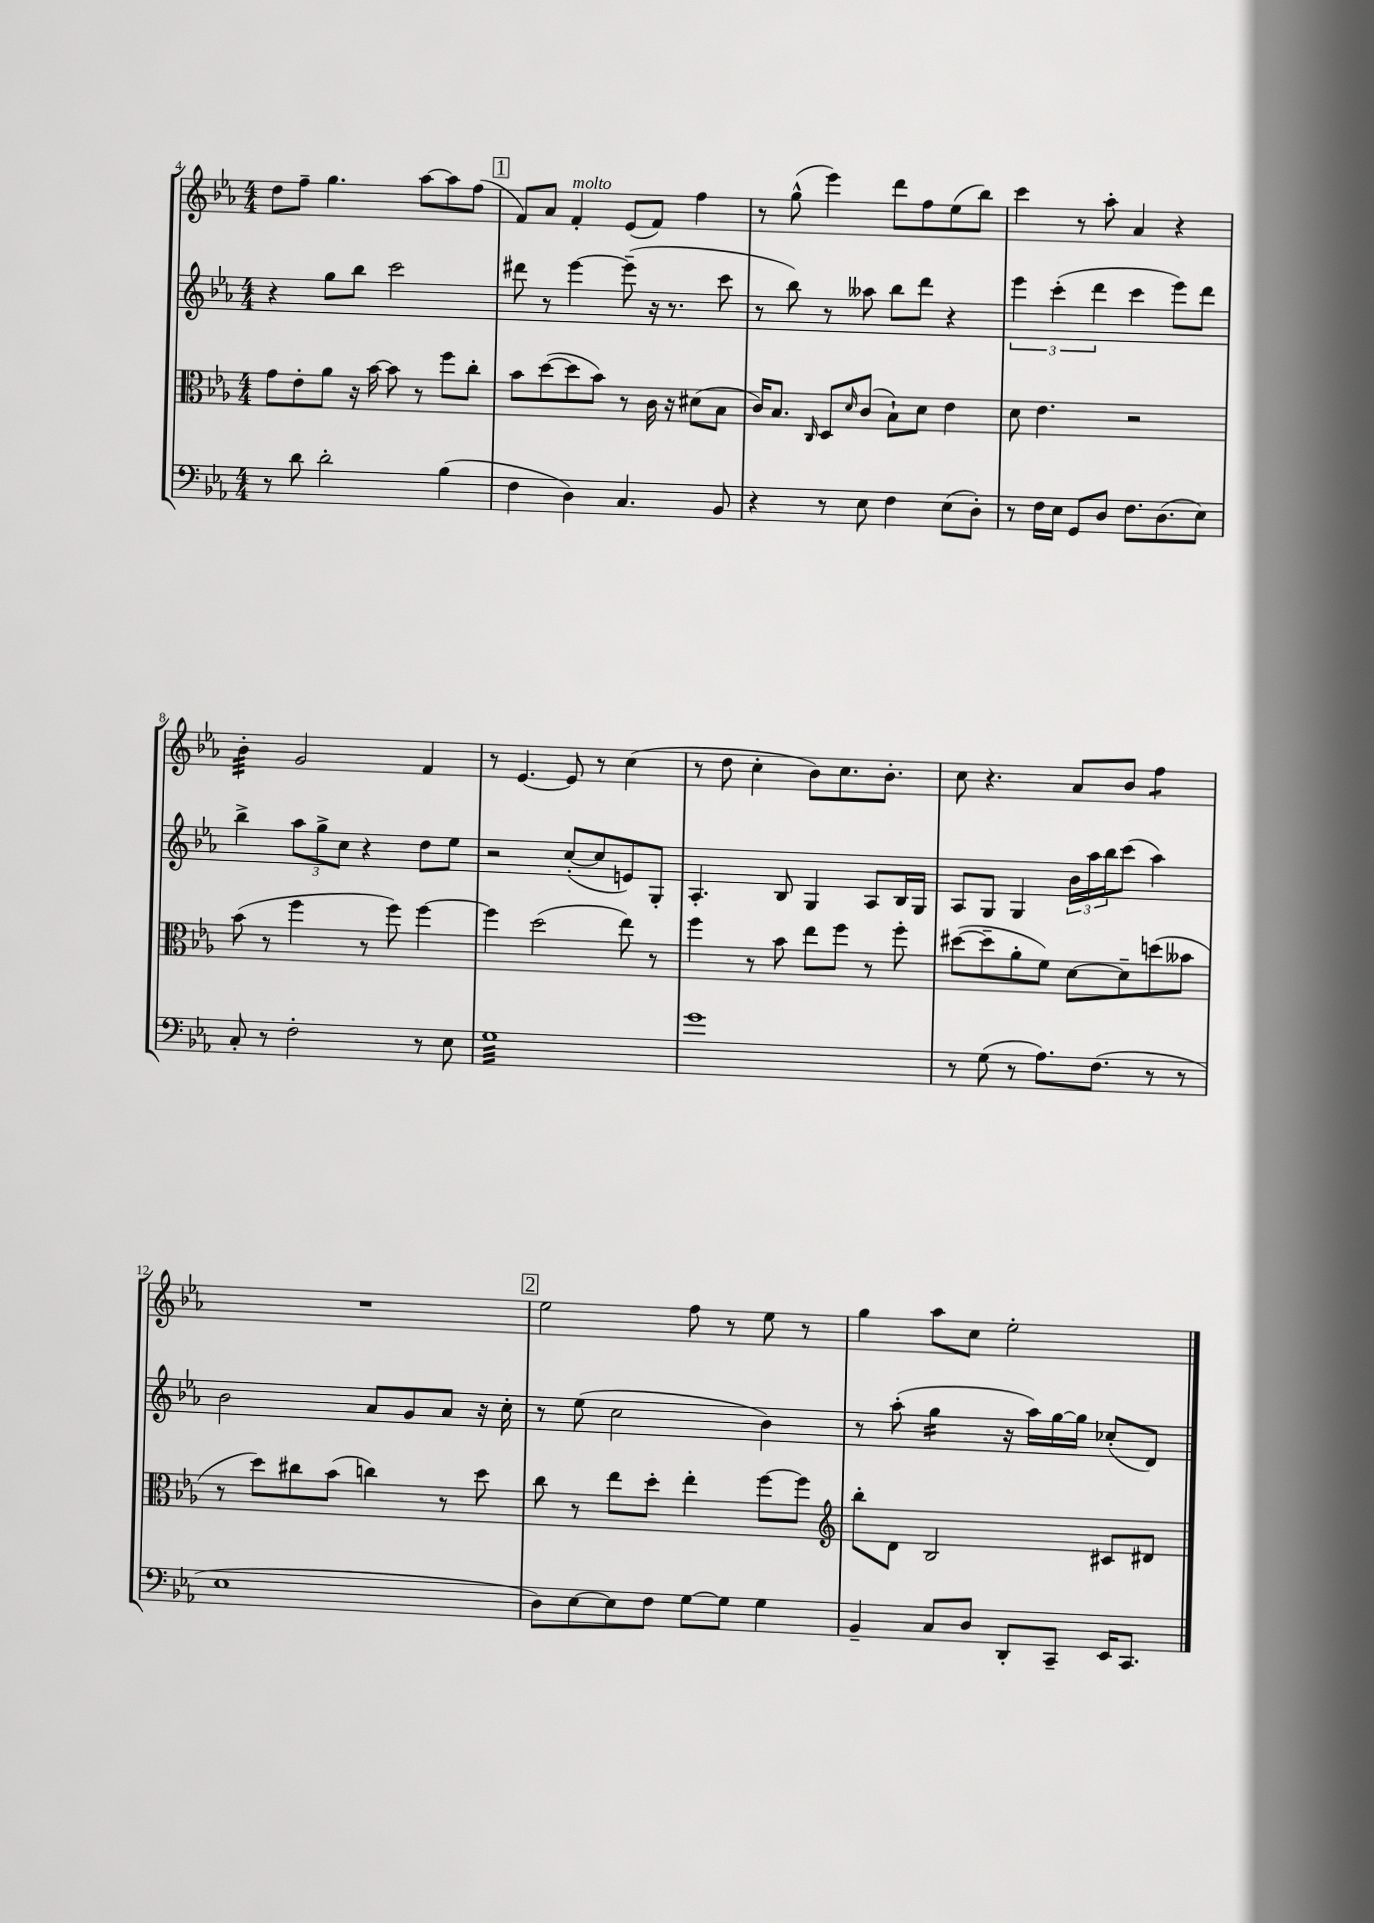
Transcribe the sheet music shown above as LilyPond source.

<<
\new StaffGroup <<
\new Staff = "s0" {
    \clef treble \key ees \major \numericTimeSignature \time 4/4
    d''8 f''8-- g''4. aes''8~ aes''8 f''8( |
    \mark \markup { \box "1" } f'8) aes'8 f'4-.^\markup { \italic "molto" } ees'8( f'8) f''4 |
    r8 g''8-^( ees'''4) d'''8 f''8 ees''8( bes''8) |
    c'''4 r8 aes''8-. aes'4 r4 |
    bes'4:32-. g'2 f'4 |
    r8 ees'4.~ ees'8 r8 c''4( |
    r8 d''8 c''4-. bes'8) c''8. bes'8.-. |
    c''8 r4. aes'8 bes'8 f''4:8 |
    R1 |
    \mark \markup { \box "2" } ees''2 f''8 r8 ees''8 r8 |
    g''4 aes''8 c''8 ees''2-. \bar "|." |
}
\new Staff = "s1" {
    \clef treble \key ees \major \numericTimeSignature \time 4/4
    r4 g''8 bes''8 c'''2 |
    \mark \markup { \box "1" } dis'''8 r8 ees'''4~ ees'''8--( r16 r8. c'''8 |
    r8 bes''8) r8 aeses''8 bes''8 d'''8 r4 |
    \tuplet 3/2 { ees'''4 c'''4-.( d'''4 } c'''4 ees'''8) d'''8 |
    bes''4-> \tuplet 3/2 { aes''8 g''8-> c''8 } r4 d''8 ees''8 |
    r2 c''8~-.( c''8 e'8) g8-. |
    aes4.-. bes8 g4 aes8 bes16 g16 |
    aes8 g8 g4 \tuplet 3/2 { bes'16 aes''16 bes''16 } c'''8( aes''4) |
    bes'2 aes'8 g'8 aes'8 r16 c''16-. |
    \mark \markup { \box "2" } r8 ees''8( c''2 bes'4) |
    r8 aes''8-.( g''4:16 r16 aes''16) g''16~ g''16 ces''8-.( d'8) \bar "|." |
}
\new Staff = "s2" {
    \clef alto \key ees \major \numericTimeSignature \time 4/4
    g'8 ees'8-. aes'8 r16 bes'16~ bes'8 r8 f''8 c''8-. |
    \mark \markup { \box "1" } bes'8 d''8~( d''8 bes'8) r8 c'16 r16 dis'8( bes8 |
    c'16) bes8. \grace { c16 } d8 \grace { d'16 } c'8( bes8-!) d'8 ees'4 |
    d'8 ees'4. r2 |
    bes'8( r8 f''4 r8 f''8) f''4~ |
    f''4 d''2( ees''8) r8 |
    f''4 r8 bes'8 ees''8 f''8 r8 f''8-. |
    dis''8~( dis''8-- aes'8-. f'8) d'8~ d'8-- d''8( beses'8 |
    r8 d''8) cis''8 bes'8( c''4) r8 d''8 |
    \mark \markup { \box "2" } c''8 r8 ees''8 d''8-. ees''4-. f''8~ f''8 |
    \clef treble bes''8-. d'8 bes2 cis'8 dis'8 \bar "|." |
}
\new Staff = "s3" {
    \clef bass \key ees \major \numericTimeSignature \time 4/4
    r8 d'8 d'2-. bes4( |
    \mark \markup { \box "1" } f4 d4) c4. bes,8 |
    r4 r8 ees8 f4 ees8( d8-.) |
    r8 f16 ees16 g,8 d8 f8. d8.( ees8) |
    c8-. r8 f2-. r8 ees8 |
    g1:32 |
    g'1 |
    r8 g8( r8 aes8.) f8.( r8 r8 |
    ees1 |
    \mark \markup { \box "2" } d8) ees8~ ees8 f8 g8~ g8 g4 |
    bes,4-- c8 d8 d,8-. c,8-- ees,16 c,8. \bar "|." |
}
>>
>>
\layout { \context { \Score currentBarNumber = #4 } }
